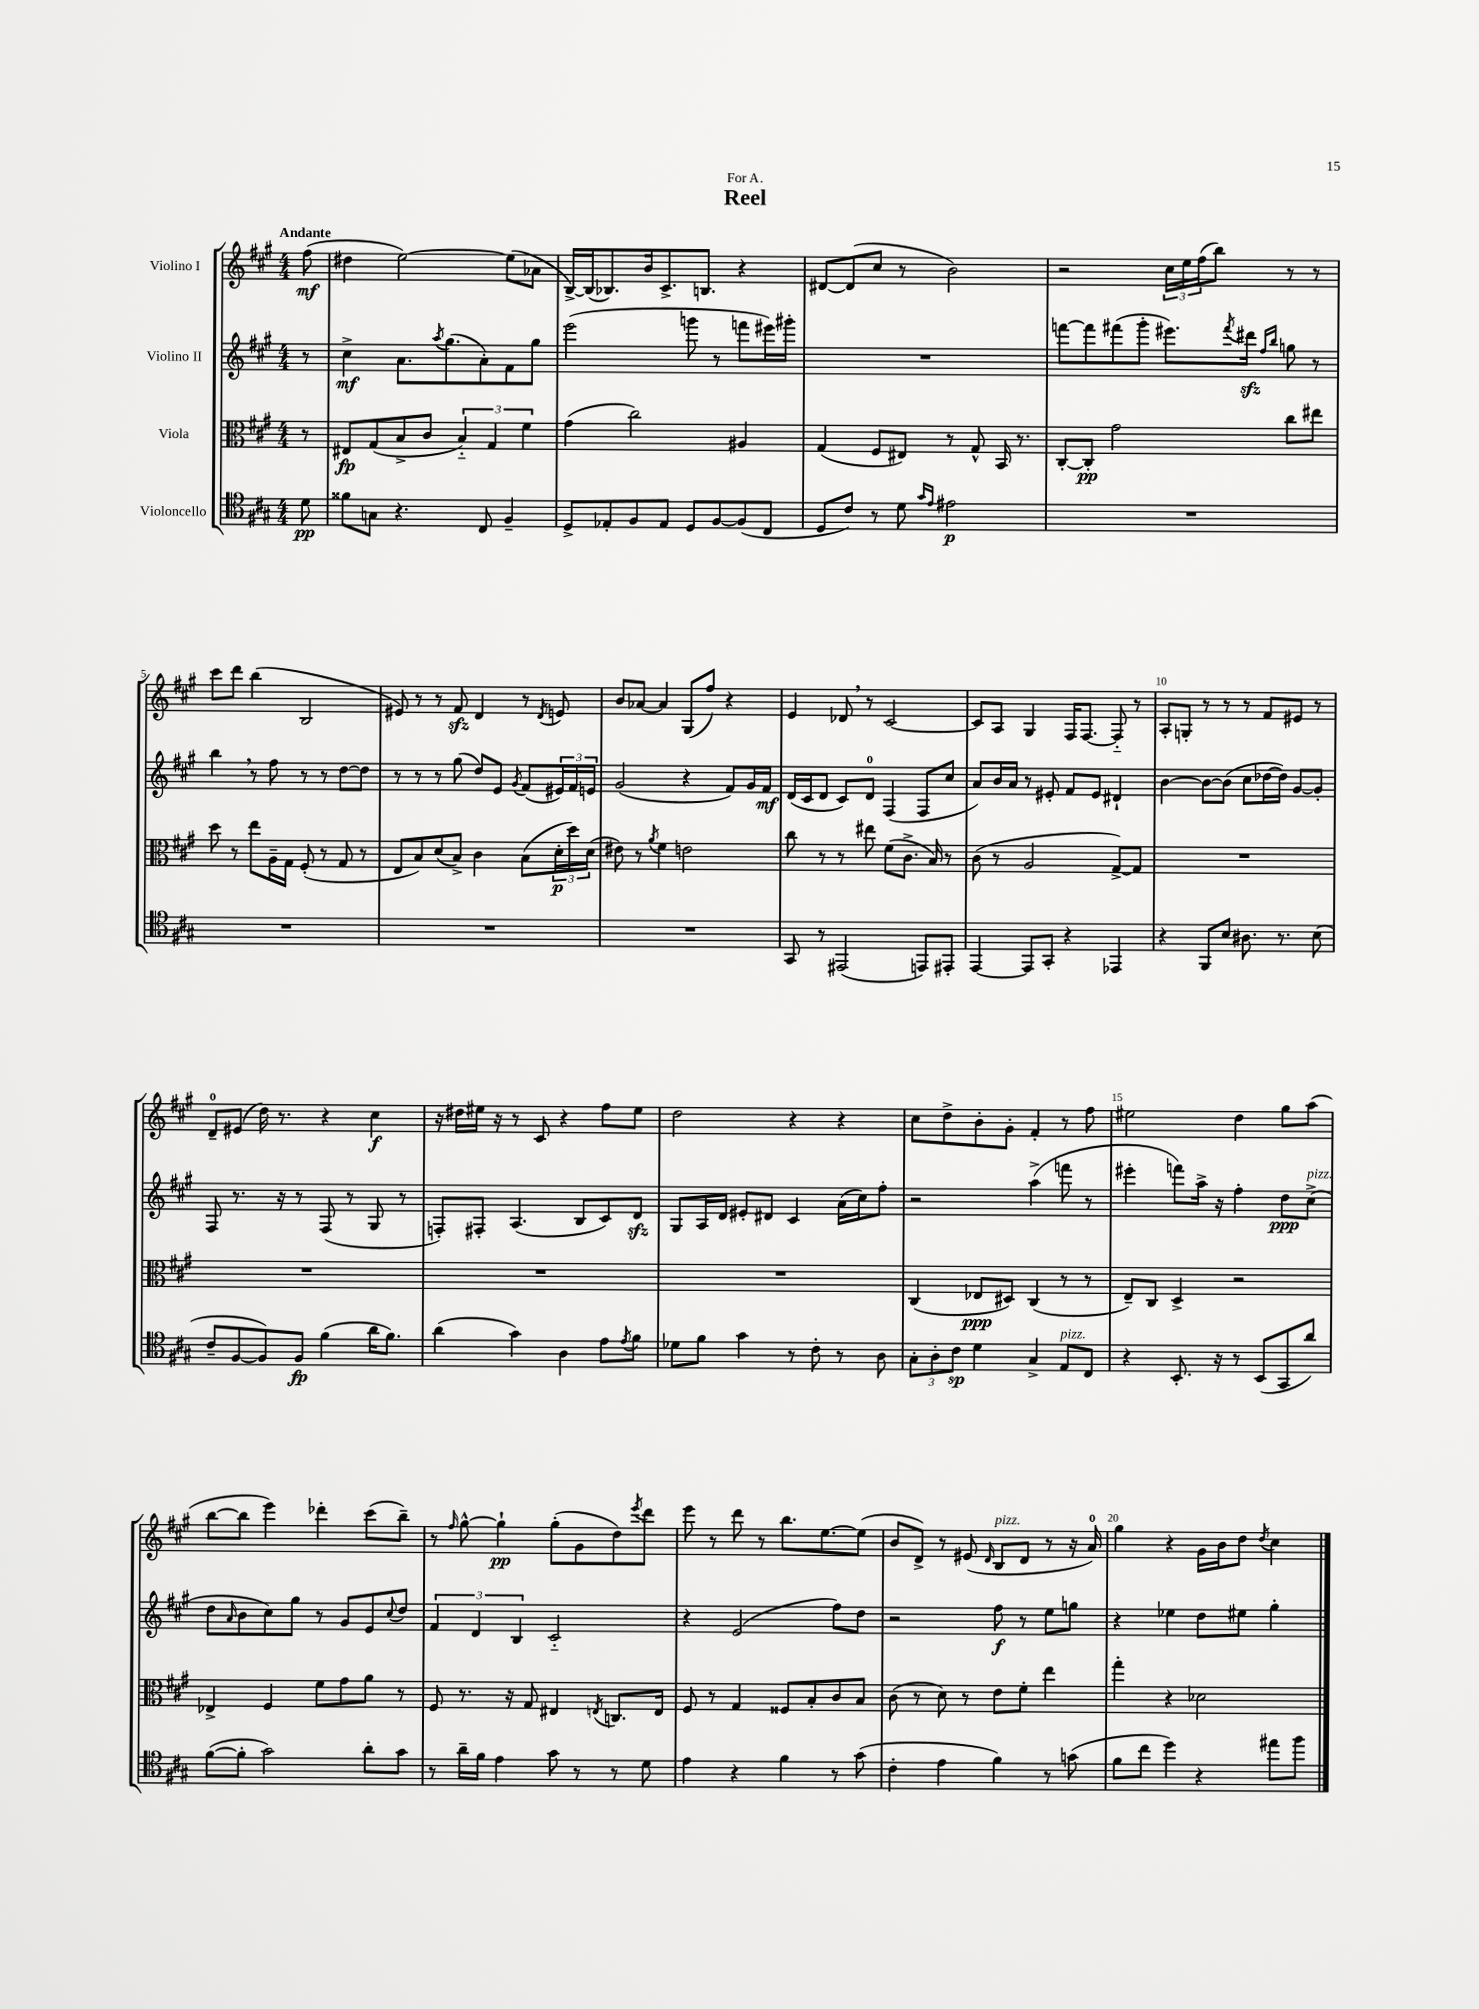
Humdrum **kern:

**kern	**dynam	**kern	**dynam	**kern	**dynam	**kern	**dynam
*part4	*part4	*part3	*part3	*part2	*part2	*part1	*part1
*staff4	*staff4	*staff3	*staff3	*staff2	*staff2	*staff1	*staff1
*I"Violoncello	*	*I"Viola	*	*I"Violino II	*	*I"Violino I	*
*clefC4	*	*clefC3	*	*clefG2	*	*clefG2	*
*k[f#c#g#]	*	*k[f#c#g#]	*	*k[f#c#g#]	*	*k[f#c#g#]	*
*M4/4	*	*M4/4	*	*M4/4	*	*M4/4	*
=	=	=	=	=	=	=	=
!	!	!	!	!	!	!LO:TX:a:B:t=Andante	!
8d\	pp	8r	.	8r	.	(8ff#\	mf
=1	=1	=1	=1	=1	=1	=1	=1
8f##X\L	.	8E#X/L	fp	4cc#^\	mf	4dd#X\	.
8Gn\J	.	(8G#/	.	.	.	.	.
4.r	.	8B^/	.	8.a\L	.	[2ee\)	.
.	.	8c#/J	.	.	.	.	.
.	.	.	.	8qaa/	.	.	.
.	.	.	.	(8.gg#\	.	.	.
.	.	6B/)	.	.	.	.	.
8C#/	.	.	.	8a'\)	.	.	.
.	.	6G#/	.	.	.	.	.
4F#~/	.	.	.	8f#\	.	(8ee\L]	.
.	.	6f#\	.	.	.	.	.
.	.	.	.	8gg#\J	.	8a-X\J	.
=2	=2	=2	=2	=2	=2	=2	=2
8D^/L	.	(4g#\	.	(2eee\	.	[16B^/LL)	.
.	.	.	.	.	.	(16B/J]	.
8E-X'/	.	.	.	.	.	8.B-X/)	.
8F#/	.	2cc#\)	.	.	.	.	.
.	.	.	.	.	.	16b/k	.
8E-/J	.	.	.	.	.	8.c#^/	.
8D/L	.	.	.	8gggn\	.	.	.
.	.	.	.	.	.	8.Bn/J	.
[8F#/	.	.	.	8r	.	.	.
(8F#/]	.	4A#X/	.	8fffn\L	.	4r	.
8C#/J	.	.	.	16eee#X\L)	.	.	.
.	.	.	.	16ggg#X'\JJ	.	.	.
=3	=3	=3	=3	=3	=3	=3	=3
8D/L	.	(4G#/	.	1r	.	[8d#X/L	.
8c#/J)	.	.	.	.	.	(8d#/]	.
8r	.	8F#/L	.	.	.	8cc#/J	.
8d\	.	8E#X/J)	.	.	.	8r	.
16qqg#/LL	.	.	.	.	.	.	.
16qqe/JJ	.	.	.	.	.	.	.
2e#X\	p	8r	.	.	.	2b\)	.
.	.	8G#^^/	.	.	.	.	.
.	.	16BB/	.	.	.	.	.
.	.	8.r	.	.	.	.	.
=4	=4	=4	=4	=4	=4	=4	=4
1r	.	[8C#'/L	.	[8fffn\L	.	2r	.
.	.	8C#'/J]	pp	8fff\]	.	.	.
.	.	2g#\	.	(8fff#X\	.	.	.
.	.	.	.	8ggg#'\J	.	.	.
.	.	.	.	8.eee#X\L)	.	24cc#\LL	.
.	.	.	.	.	.	24ee\	.
.	.	.	.	.	.	(24ff#\J	.
.	.	.	.	.	.	8bb\J)	.
.	.	.	.	8qfff#/	.	.	.
.	.	.	.	16ddd#Xzz\Jk	.	.	.
.	.	.	.	16qqff#/LL	.	.	.
.	.	.	.	16qqbb/JJ	.	.	.
.	.	8cc#\L	.	8ggn\	.	8r	.
.	.	8ee#X\J	.	8r	.	8r	.
!!LO:LB:g=z
=5	=5	=5	=5	=5	=5	=5	=5
1r	.	8dd\	.	4bb,\	.	8ccc#\L	.
.	.	8r	.	.	.	8ddd\J	.
.	.	8ee\L	.	8r	.	(4bb\	.
.	.	16A~\L	.	8ff#\	.	.	.
.	.	16G#\JJ	.	.	.	.	.
.	.	(8F#'/	.	8r	.	2B/	.
.	.	8r	.	8r	.	.	.
.	.	8G#/	.	[8dd\L	.	.	.
.	.	8r	.	8dd\J]	.	.	.
=6	=6	=6	=6	=6	=6	=6	=6
1r	.	8E/L	.	8r	.	8e#X/)	.
.	.	8B/)	.	8r	.	8r	.
.	.	(8d/	.	8r	.	8r	.
.	.	8B^/J)	.	(8gg#\	.	8f#zz/	.
.	.	4c#\	.	8dd/L)	.	4d/	.
.	.	.	.	8e/J	.	.	.
.	.	.	.	8qg#/	.	.	.
.	.	(8B\L	.	(8f#/L	.	8r	.
.	.	.	.	.	.	8qd/	.
.	.	24d'\L	p	24e#X/L)	.	8en/	.
.	.	24dd\)	.	24f#/	.	.	.
.	.	(24d\JJ	.	24en/JJ	.	.	.
=7	=7	=7	=7	=7	=7	=7	=7
1r	.	8e#X\)	.	(2g#/	.	8b/L	.
.	.	8r	.	.	.	[8a-X/J	.
.	.	8qa/	.	.	.	.	.
.	.	4f#\	.	.	.	4a-/]	.
.	.	2en\	.	4r	.	(8G#/L	.
.	.	.	.	.	.	8ff#/J)	.
.	.	.	.	8f#/L)	.	4r	.
.	.	.	.	16g#/L	.	.	.
.	.	.	.	16f#/JJ	mf	.	.
=8	=8	=8	=8	=8	=8	=8	=8
8GG#/	.	8cc#\	.	(16d/LL	.	4e/	.
.	.	.	.	16c#/J	.	.	.
8r	.	8r	.	8d/J	.	.	.
(2EE#X/	.	8r	.	8c#/L)	.	8d-X,/	.
.	.	8ee#X\	.	8d/J	.	8r	.
.	.	(8f#\L	.	(4F#/	.	[2c#/	.
.	.	8.c#^\J	.	.	.	.	.
8EEn/L)	.	.	.	8F#/L	.	.	.
.	.	16B/)	.	.	.	.	.
8EE#X'/J	.	8r	.	8cc#/J	.	.	.
=9	=9	=9	=9	=9	=9	=9	=9
[4EE/	.	(8c#\	.	8a/L)	.	8c#/L]	.
.	.	8r	.	16b/L	.	8A/J	.
.	.	.	.	16a/JJ	.	.	.
8EE/L]	.	2A/	.	8r	.	4G#/	.
8GG#'/J	.	.	.	8e#X'/	.	.	.
4r	.	.	.	8f#/L	.	16F#/KL	.
.	.	.	.	.	.	[8.F#/J	.
.	.	.	.	8e#/J	.	.	.
4EE-X/	.	[8G#^/L)	.	4d#X`/	.	8F#/]	.
.	.	8G#/J]	.	.	.	8r	.
=10	=10	=10	=10	=10	=10	=10	=10
4r	.	1r	.	[4b\	.	8A'/L	.
.	.	.	.	.	.	8Gn'/J	.
8FF#/L	.	.	.	8b\L_	.	8r	.
8B/J	.	.	.	(8b\J]	.	8r	.
8.A#X\	.	.	.	8cc#\L	.	8r	.
.	.	.	.	[16dd-X\L	.	8f#/L	.
8.r	.	.	.	16dd-\JJ])	.	.	.
.	.	.	.	[8g#/L	.	8e#X/J	.
(8B\	.	.	.	8g#'/J]	.	8r	.
!!LO:LB:g=z
=11	=11	=11	=11	=11	=11	=11	=11
8c#~/L	.	1r	.	8F#/	.	8d~/L	.
[8F#/	.	.	.	8.r	.	(8e#X/J	.
8F#/])	.	.	.	.	.	16dd\)	.
.	.	.	.	16r	.	8.r	.
8F#/J	fp	.	.	8r	.	.	.
(4f#\	.	.	.	(8F#/	.	4r	.
.	.	.	.	8r	.	.	.
16a\KL	.	.	.	8G#/	.	4cc#\	f
8.f#\J)	.	.	.	.	.	.	.
.	.	.	.	8r	.	.	.
=12	=12	=12	=12	=12	=12	=12	=12
(4a\	.	1r	.	8Fn'/L)	.	16r	.
.	.	.	.	.	.	16dd#X\LL	.
.	.	.	.	8F#X'/J	.	16ee#X\JJ	.
.	.	.	.	.	.	16r	.
4g#\)	.	.	.	(4.A/	.	8r	.
.	.	.	.	.	.	8c#/	.
4A\	.	.	.	.	.	4r	.
.	.	.	.	8B/L	.	.	.
8e\L	.	.	.	8c#/)	.	8ff#\L	.
8qe/	.	.	.	.	.	.	.
8f#\J	.	.	.	8dzz/J	.	8ee#\J	.
=13	=13	=13	=13	=13	=13	=13	=13
8d-X\L	.	1r	.	8G#/L	.	2dd\	.
8f#\J	.	.	.	16A/L	.	.	.
.	.	.	.	16d/JJ	.	.	.
4g#\	.	.	.	8e#X'/L	.	.	.
.	.	.	.	8d#X/J	.	.	.
8r	.	.	.	4c#/	.	4r	.
8c#'\	.	.	.	.	.	.	.
8r	.	.	.	(16a\LL	.	4r	.
.	.	.	.	16cc#\J)	.	.	.
8A\	.	.	.	8ff#'\J	.	.	.
=14	=14	=14	=14	=14	=14	=14	=14
12G#'\L	.	(4C#/	.	2r	.	8cc#\L	.
12A'\	.	.	.	.	.	.	.
.	.	.	.	.	.	8dd^\	.
12c#\J	sp	.	.	.	.	.	.
4d\	.	8E-X/L	ppp	.	.	8b'\	.
.	.	8D#X/J)	.	.	.	8g#'\J	.
4G#^/	.	(4C#/	.	(4aa^\	.	4f#'/	.
!LO:TX:a:i:t=pizz.	!	!	!	!	!	!	!
8E/L	.	8r	.	8fffn\	.	8r	.
8C#/J	.	8r	.	8r	.	8ff#\	.
=15	=15	=15	=15	=15	=15	=15	=15
4r	.	8E~/L)	.	4eee#X'\	.	2ee#X\	.
.	.	8C#/J	.	.	.	.	.
8.BB'/	.	4D^/	.	8fffn\L)	.	.	.
.	.	.	.	16aa^\Jk	.	.	.
16r	.	.	.	16r	.	.	.
8r	.	2r	.	4ff#'\	.	4dd\	.
(8BB/L	.	.	.	.	.	.	.
8GG#/	.	.	.	8dd\L	ppp	8gg#\L	.
!	!	!	!	!LO:TX:a:i:t=pizz.	!	!	!
8a/J)	.	.	.	(8cc#^\J	.	(8aa\J	.
!!LO:LB:g=z
=16	=16	=16	=16	=16	=16	=16	=16
([8f#\L	.	4E-X^/	.	8dd\L	.	[8bb\L	.
.	.	.	.	16qqa/	.	.	.
8f#'\J]	.	.	.	8b\	.	8bb\J]	.
2g#\)	.	4F#/	.	8cc#\)	.	4eee\)	.
.	.	.	.	8gg#\J	.	.	.
.	.	8f#\L	.	8r	.	4ddd-X'\	.
.	.	8g#\	.	8g#/L	.	.	.
8a'\L	.	8a\J	.	8e/	.	(8ccc#\L	.
.	.	.	.	8qqcc#/	.	.	.
8g#\J	.	8r	.	8dd/J	.	8bb~\J)	.
=17	=17	=17	=17	=17	=17	=17	=17
8r	.	8F#/	.	6f#/	.	8r	.
.	.	.	.	.	.	16qqff#/	.
16a~\LL	.	8.r	.	.	.	[8gg#^^\	.
.	.	.	.	6d/	.	.	.
16f#\JJ	.	.	.	.	.	.	.
4e\	.	.	.	.	.	4gg#`\]	pp
.	.	16r	.	.	.	.	.
.	.	.	.	6B/	.	.	.
.	.	8G#/	.	.	.	.	.
8g#\	.	4E#X/	.	2c#/	.	(8gg#'\L	.
8r	.	.	.	.	.	8g#\	.
.	.	8qEn/	.	.	.	.	.
8r	.	8.Cn/L	.	.	.	8dd\)	.
.	.	.	.	.	.	8qeee/	.
8d\	.	.	.	.	.	8ddd\J	.
.	.	16E/Jk	.	.	.	.	.
=18	=18	=18	=18	=18	=18	=18	=18
4e\	.	8F#/	.	4r	.	8eee\	.
.	.	8r	.	.	.	8r	.
4r	.	4G#/	.	(2e/	.	8ddd\	.
.	.	.	.	.	.	8r	.
4f#\	.	8F##X/L	.	.	.	8.bb\L	.
.	.	8B'/	.	.	.	.	.
.	.	.	.	.	.	[8.ee\	.
8r	.	8c#/	.	8ff#\L)	.	.	.
(8g#\	.	8B/J	.	8dd\J	.	(8ee\J]	.
=19	=19	=19	=19	=19	=19	=19	=19
4c#'\	.	(8c#\	.	2r	.	8b/L	.
.	.	8r	.	.	.	8d^/J)	.
4e\	.	8d\)	.	.	.	8r	.
.	.	8r	.	.	.	(8e#X/	.
.	.	.	.	.	.	16qqd/	.
!	!	!	!	!	!	!LO:TX:a:i:t=pizz.	!
4f#\)	.	8e\L	.	8ff#\	f	8B/L	.
.	.	8f#'\J	.	8r	.	8d/J	.
8r	.	4ee\	.	8ee\L	.	8r	.
(8gn\	.	.	.	8ggn\J	.	16r	.
.	.	.	.	.	.	16a/)	.
=20	=20	=20	=20	=20	=20	=20	=20
8f#\L	.	4gg#'\	.	4r	.	4gg#\	.
8cc#\J	.	.	.	.	.	.	.
4dd\)	.	4r	.	4ee-X\	.	4r	.
4r	.	2d-X\	.	8dd\L	.	16g#\LL	.
.	.	.	.	.	.	16b\J	.
.	.	.	.	8ee#X\J	.	8dd\J	.
.	.	.	.	.	.	8qdd/	.
8ee#X\L	.	.	.	4gg#'\	.	4cc#\	.
8ff#\J	.	.	.	.	.	.	.
==	==	==	==	==	==	==	==
*-	*-	*-	*-	*-	*-	*-	*-
